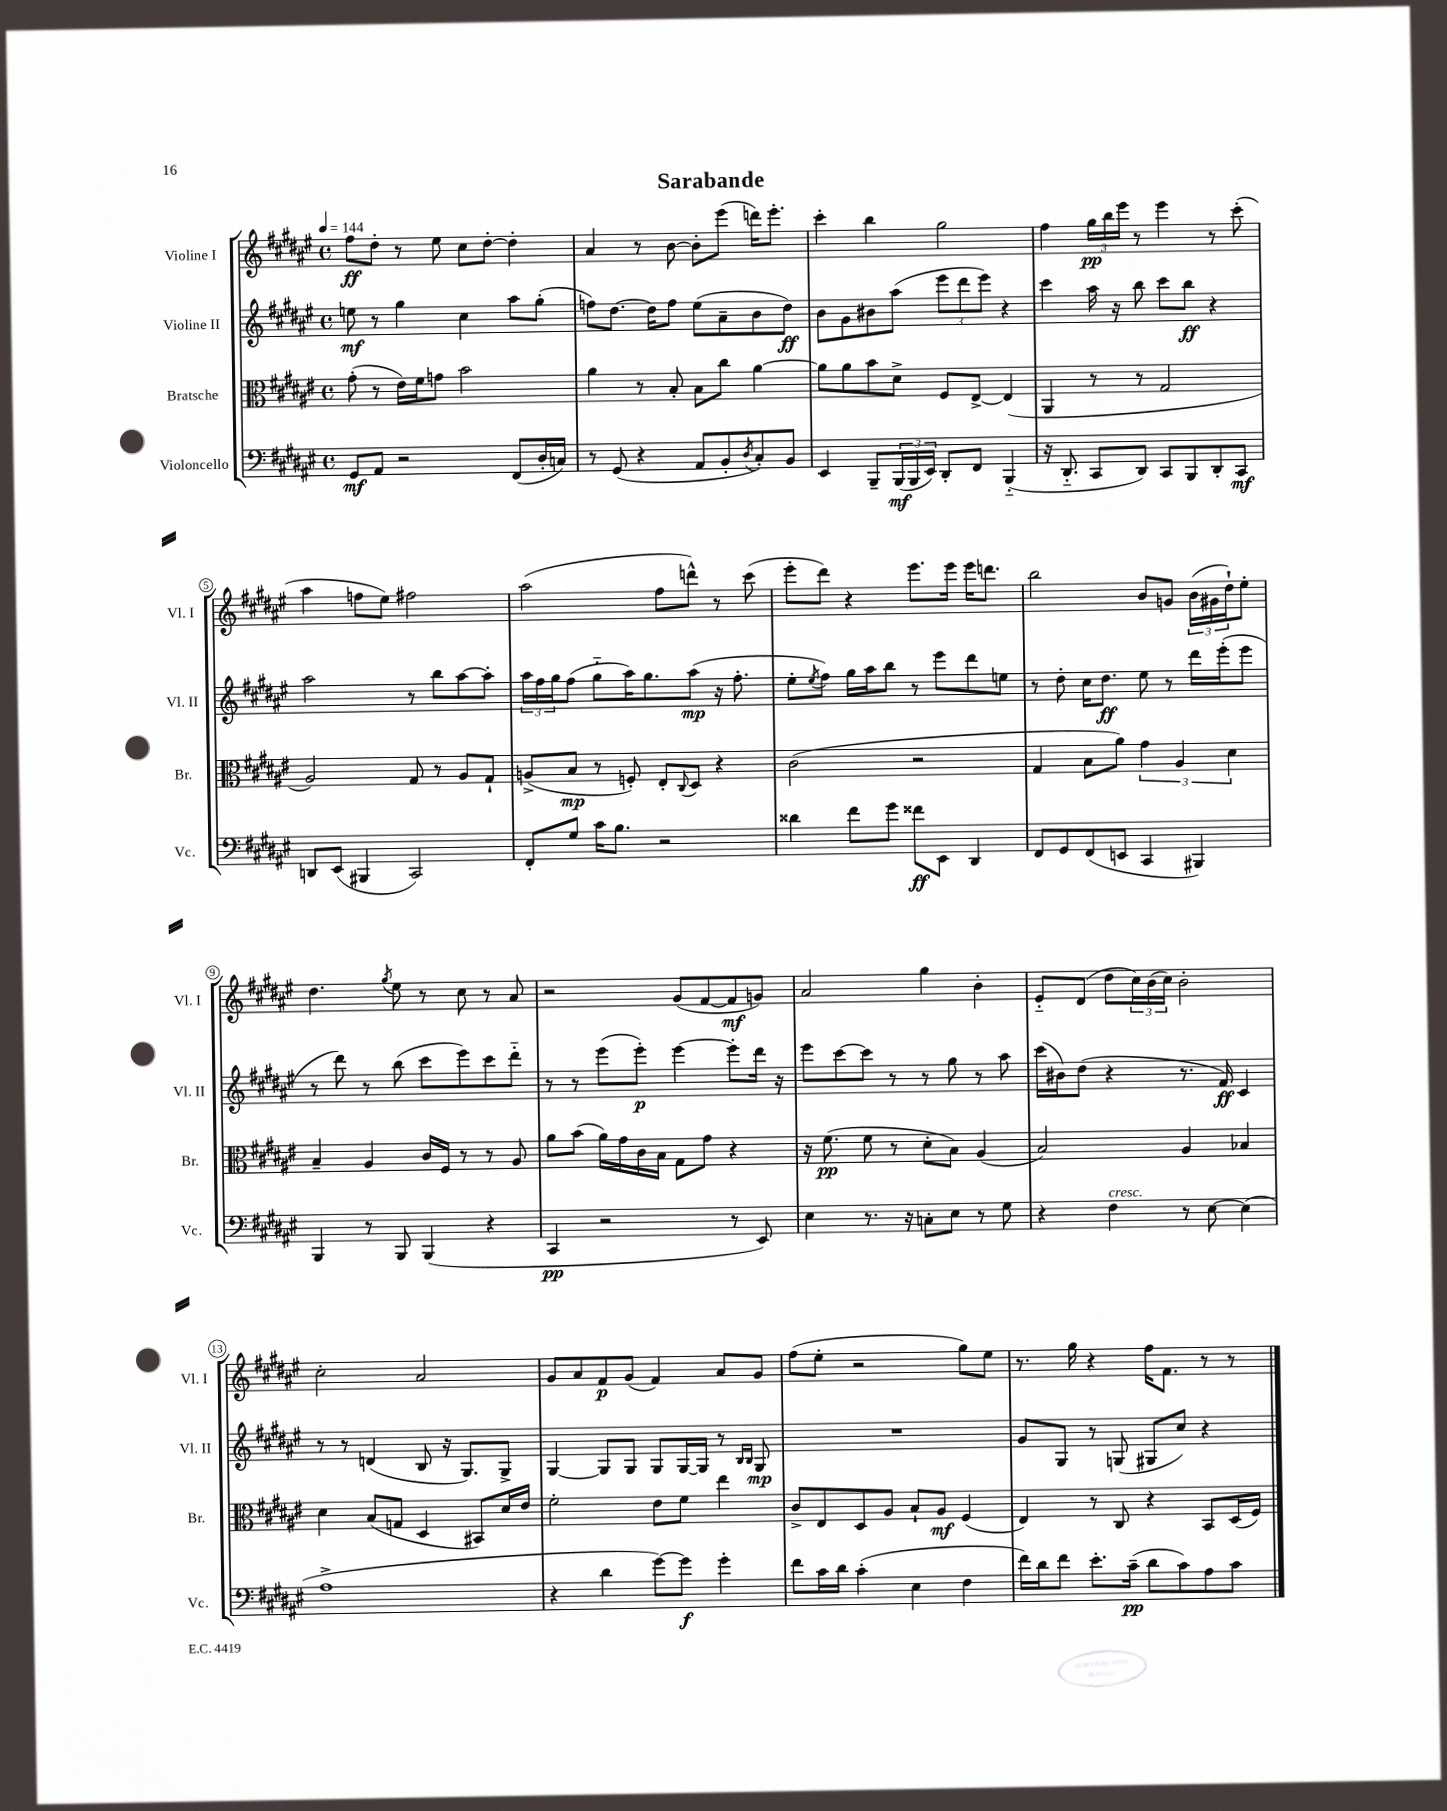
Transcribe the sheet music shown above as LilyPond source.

\header { title = "Sarabande" }
<<
\new StaffGroup <<
\new Staff = "s0" \with { instrumentName = "Violine I" shortInstrumentName = "Vl. I" } {
    \clef treble \key fis \major \defaultTimeSignature \time 4/4 \tempo 4 = 144
    fis''8\ff dis''8-. r8 eis''8 cis''8 dis''8~-. dis''4-. |
    ais'4 r8 b'8~ b'8-. eis'''8( d'''16) eis'''8.-. |
    cis'''4-. b''4 gis''2 |
    fis''4 \tuplet 3/2 { gis''16\pp b''16 eis'''16 } r8 eis'''4 r8 cis'''8-.( |
    ais''4 f''8 eis''8) fis''2 |
    ais''2( fis''8 d'''8-^) r8 cis'''8( |
    eis'''8-. dis'''8) r4 eis'''8. eis'''16 eis'''16 d'''8. |
    b''2 b'8 g'8 \tuplet 3/2 { b'16( gis'16 dis''16-!) } eis''8-. |
    dis''4. \acciaccatura { gis''8 } eis''8 r8 cis''8 r8 ais'8 |
    r2 gis'8( fis'8~ fis'8\mf g'8) |
    ais'2 gis''4 b'4-. |
    eis'8-_ dis'8( dis''8 \tuplet 3/2 { cis''16) b'16( cis''16) } b'2-. |
    cis''2-. ais'2 |
    gis'8 ais'8 fis'8\p gis'8( fis'4) ais'8 gis'8 |
    fis''8( eis''8-. r2 gis''8) eis''8 |
    r8. gis''16 r4 fis''16 fis'8. r8 r8 \bar "|." |
}
\new Staff = "s1" \with { instrumentName = "Violine II" shortInstrumentName = "Vl. II" } {
    \clef treble \key fis \major \defaultTimeSignature \time 4/4
    e''8\mf r8 gis''4 cis''4 ais''8 gis''8-.( |
    f''8) dis''8.~ dis''16 f''8 eis''8( ais'8-- b'8 dis''8\ff) |
    b'8 gis'8 bis'8 ais''8( \tuplet 3/2 { eis'''8 dis'''8 eis'''8) } r4 |
    cis'''4 ais''16 r16 b''8 cis'''8 b''8\ff r4 |
    ais''2 r8 b''8 ais''8~ ais''8-. |
    \tuplet 3/2 { ais''16 fis''16 gis''16 } fis''8( gis''8-_ ais''16) gis''8. ais''8\mp( r16 fis''8.-. |
    eis''8-. \acciaccatura { eis''8 } fis''8) gis''16 ais''16 b''8 r8 eis'''8 dis'''8 e''8 |
    r8 dis''8-. cis''16 dis''8.\ff eis''8 r8 dis'''16 eis'''16-.( eis'''8 |
    r8 dis'''8) r8 b''8( cis'''8 eis'''8) cis'''8 dis'''8-_ |
    r8 r8 eis'''8( eis'''8-.\p) eis'''4~ eis'''8-. dis'''16 r16 |
    eis'''8 cis'''8~ cis'''8 r8 r8 gis''8 r8 ais''8 |
    cis'''16( bis'16) dis''8( r4 r8. fis'16\ff) cis'4 |
    r8 r8 d'4( b8 r16 gis8.) gis8-> |
    gis4~ gis8 gis8 gis8 gis16~ gis16 r8 \grace { b16 b16 } gis8\mp |
    R1 |
    gis'8 gis8 r8 g8( gis8 cis''8) r4 \bar "|." |
}
\new Staff = "s2" \with { instrumentName = "Bratsche" shortInstrumentName = "Br." } {
    \clef alto \key fis \major \defaultTimeSignature \time 4/4
    gis'8-.( r8 eis'16) fis'16 g'8 b'2 |
    ais'4 r8 b8-. b8 cis''8 ais'4~ |
    ais'8 ais'8 b'8 dis'8-> fis8 eis8~-> eis4( |
    ais,4 r8 r8 gis2 |
    ais2) gis8 r8 ais8 gis8-! |
    a8->( b8\mp r8 f8-.) eis8-. \appoggiatura { cis8 } dis8 r4 |
    cis'2( r2 |
    gis4 b8 ais'8) \tuplet 3/2 { gis'4 ais4 dis'4 } |
    b4-- ais4 cis'16 fis16 r8 r8 ais8 |
    ais'8 b'8( ais'16) gis'16 cis'16 b16 gis8 gis'8 r4 |
    r16 fis'8.\pp( fis'8 r8 dis'8-. b8) ais4( |
    b2) ais4 bes4 |
    dis'4 b8( g8 dis4 bis,8) dis'16 eis'16 |
    fis'2-. eis'8 fis'8 eis''4 |
    cis'8-> eis8 dis8 ais8 b8-! ais8\mf fis4( |
    eis4) r8 cis8 r4 b,8 dis16( fis16) \bar "|." |
}
\new Staff = "s3" \with { instrumentName = "Violoncello" shortInstrumentName = "Vc." } {
    \clef bass \key fis \major \defaultTimeSignature \time 4/4
    gis,8\mf ais,8 r2 fis,8( dis16-. c16) |
    r8 gis,8( r4 ais,8 b,8-. \acciaccatura { dis8 } cis8-.) b,8 |
    eis,4 b,,8-- \tuplet 3/2 { b,,16\mf( b,,16 eis,16) } dis,8-. fis,8 b,,4-_( |
    r16 dis,8.-_ cis,8 dis,8) cis,8 b,,8 dis,8-. cis,8\mf |
    d,8 eis,8( bis,,4 cis,2) |
    fis,8-. gis8 cis'16 b8. r2 |
    disis'4 fis'8 gis'8 fisis'8\ff eis,8 dis,4 |
    fis,8 gis,8 fis,8( e,8 cis,4 bis,,4) |
    b,,4 r8 b,,8 b,,4( r4 |
    cis,4\pp r2 r8 eis,8) |
    eis4 r8. r16 c8-. eis8 r8 gis8 |
    r4 fis4^\markup { \italic "cresc." } r8 eis8~ eis4( |
    ais1-> |
    r4 dis'4 gis'8~) gis'8\f gis'4-. |
    fis'8 cis'16 dis'16 cis'4-.( eis4 fis4 |
    fis'16) dis'16 fis'8 eis'8.-. cis'16--\pp( dis'8 cis'8) ais8 cis'8 \bar "|." |
}
>>
>>
\layout { \context { \Score \override BarNumber.stencil = #(make-stencil-circler 0.1 0.3 ly:text-interface::print) } }
